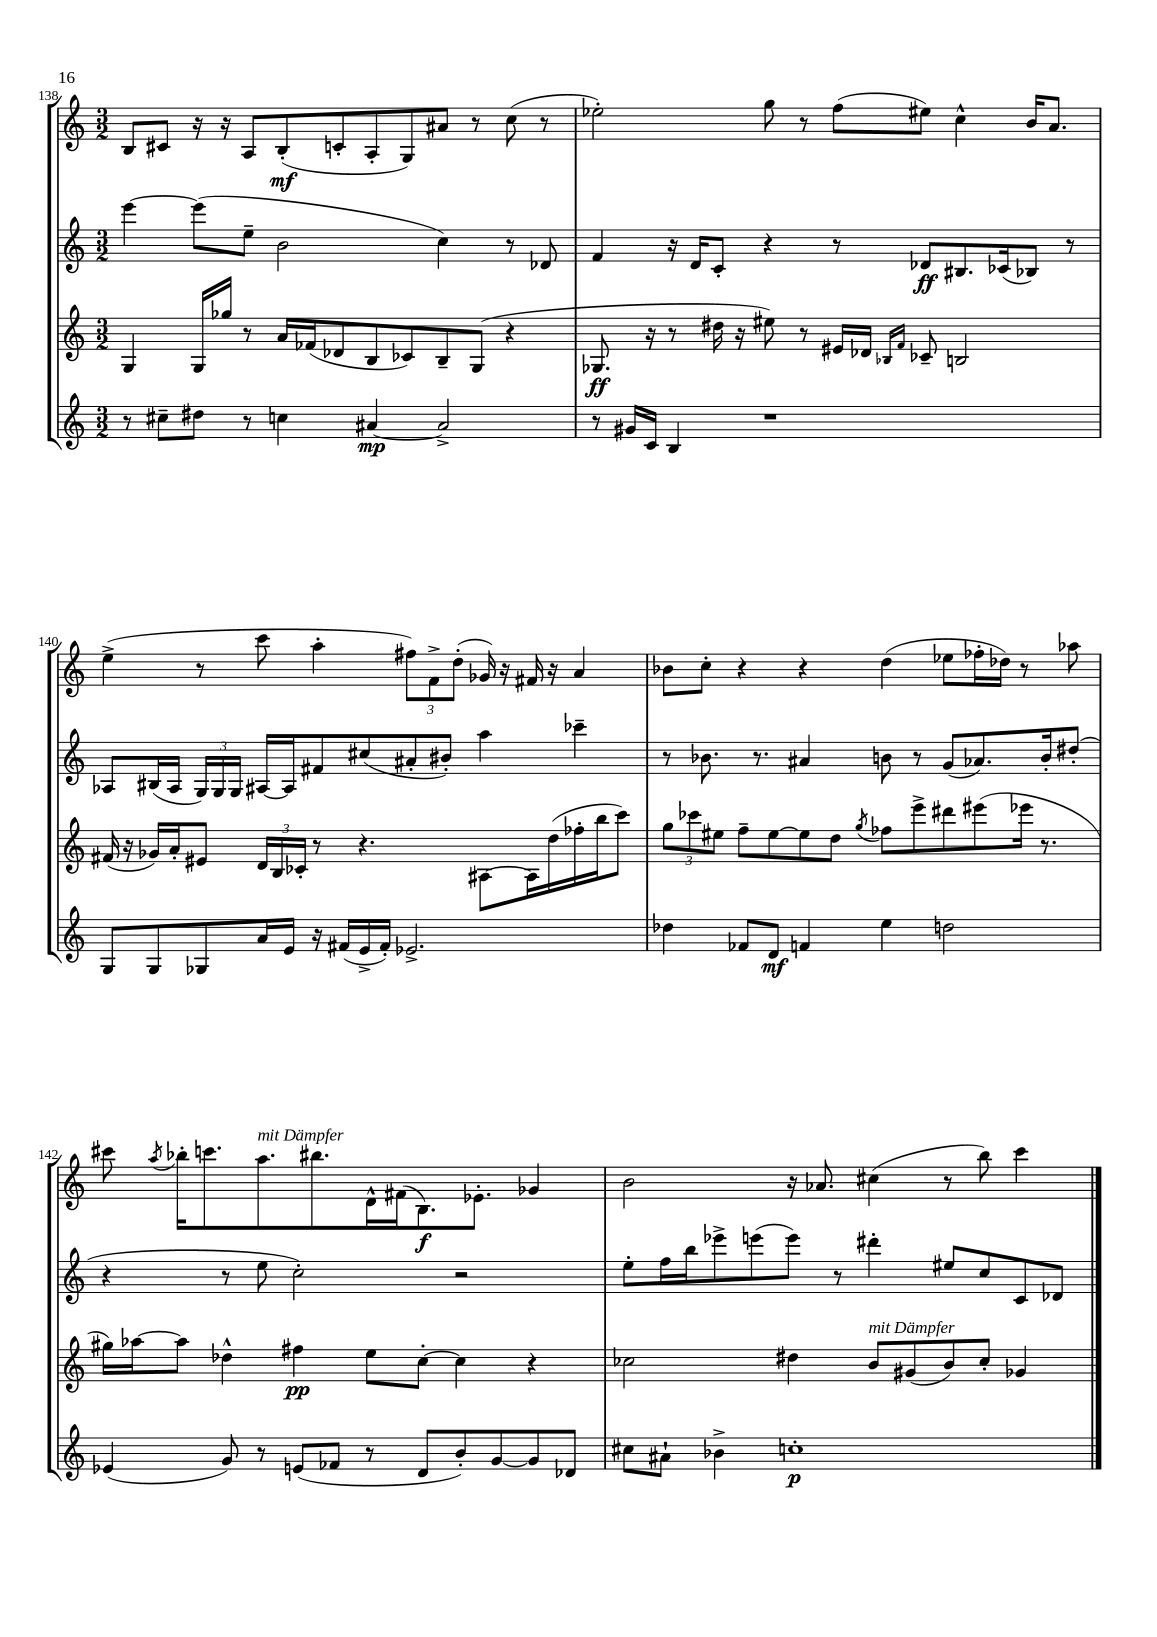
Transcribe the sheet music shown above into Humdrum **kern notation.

**kern	**dynam	**kern	**dynam	**kern	**dynam	**kern	**dynam
*part4	*part4	*part3	*part3	*part2	*part2	*part1	*part1
*staff4	*staff4	*staff3	*staff3	*staff2	*staff2	*staff1	*staff1
*clefG2	*	*clefG2	*	*clefG2	*	*clefG2	*
*k[]	*	*k[]	*	*k[]	*	*k[]	*
*M3/2	*	*M3/2	*	*M3/2	*	*M3/2	*
=138	=138	=138	=138	=138	=138	=138	=138
8r	.	4G/	.	[4eee\	.	8B/L	.
8cc#X~\L	.	.	.	.	.	8c#X/J	.
8dd#X\J	.	16G/LL	.	(8eee\L]	.	16r	.
.	.	16gg-X/JJ	.	.	.	16r	.
8r	.	8r	.	8ee~\J	.	8A/L	.
4ccn\	.	16a/LL	.	2b\	.	(8B'/	mf
.	.	(16f-X/J	.	.	.	.	.
.	.	8d-X/	.	.	.	8cn'/	.
[4a#X/	mp	8B/	.	.	.	8A'/	.
.	.	8c-X/)	.	.	.	8G/)	.
2a#^/]	.	8B~/	.	4cc\)	.	8a#X/J	.
.	.	(8G/J	.	.	.	8r	.
.	.	4r	.	8r	.	(8cc\	.
.	.	.	.	8d-X/	.	8r	.
=139	=139	=139	=139	=139	=139	=139	=139
8r	.	8.G-X/	ff	4f/	.	2ee-X'\)	.
16g#X/LL	.	.	.	.	.	.	.
16c/JJ	.	16r	.	.	.	.	.
4B/	.	8r	.	16r	.	.	.
.	.	.	.	16d/KL	.	.	.
.	.	16dd#X\	.	8c'/J	.	.	.
.	.	16r	.	.	.	.	.
1r	.	8ee#X\)	.	4r	.	8gg\	.
.	.	8r	.	.	.	8r	.
.	.	16e#X/LL	.	8r	.	(8ff\L	.
.	.	16d-X/JJ	.	.	.	.	.
.	.	16qqB-X/LL	.	.	.	.	.
.	.	16qqf/JJ	.	.	.	.	.
.	.	8c-X~/	.	8d-X/L	ff	8ee#X\J)	.
.	.	2Bn/	.	8.B#X/	.	4cc^^\	.
.	.	.	.	(16c-X/k	.	.	.
.	.	.	.	8B-X/J)	.	16b/KL	.
.	.	.	.	.	.	8.a/J	.
.	.	.	.	8r	.	.	.
!!LO:LB:g=z
=140	=140	=140	=140	=140	=140	=140	=140
8G/L	.	(16f#X/	.	8A-X/L	.	(4ee^\	.
.	.	16r	.	.	.	.	.
8G/	.	16g-X/LL)	.	(16B#X/L	.	.	.
.	.	16a'/J	.	16A-/JJ	.	.	.
8G-X/	.	8e#X/J	.	24G/LL)	.	8r	.
.	.	.	.	24G/	.	.	.
.	.	.	.	24G/JJ	.	.	.
16a/L	.	24d/LL	.	[16A#X/LL	.	8ccc\	.
.	.	24B/	.	.	.	.	.
16e/JJ	.	.	.	16A#/J]	.	.	.
.	.	24c-X'/JJ	.	.	.	.	.
16r	.	8r	.	8f#X/	.	4aa'\	.
(16f#X/LL	.	.	.	.	.	.	.
16e^/	.	4.r	.	(8cc#X/	.	.	.
16f#'/JJ)	.	.	.	.	.	.	.
2.e-X^/	.	.	.	8a#X'/	.	12ff#X\L)	.
.	.	.	.	.	.	12f^\	.
.	.	.	.	8b#X'/J)	.	.	.
.	.	.	.	.	.	(12dd'\J	.
.	.	[8A#X\L	.	4aa\	.	16g-X/)	.
.	.	.	.	.	.	16r	.
.	.	16A#\L]	.	.	.	16f#X/	.
.	.	(16dd\	.	.	.	16r	.
.	.	16ff-X'\	.	4ccc-X~\	.	4a/	.
.	.	16bb\J	.	.	.	.	.
.	.	8ccc\J)	.	.	.	.	.
=141	=141	=141	=141	=141	=141	=141	=141
4dd-X\	.	12gg\L	.	8r	.	8b-X\L	.
.	.	12ccc-X\	.	.	.	.	.
.	.	.	.	8.b-X\	.	8cc'\J	.
.	.	12ee#X\J	.	.	.	.	.
8f-X/L	.	8ff~\L	.	.	.	4r	.
.	.	.	.	8.r	.	.	.
8d/J	mf	[8ee#\	.	.	.	.	.
4fn/	.	8ee#\]	.	4a#X/	.	4r	.
.	.	8dd\J	.	.	.	.	.
.	.	8qgg/	.	.	.	.	.
4ee\	.	8ff-X\L	.	8bn\	.	(4dd\	.
.	.	8eee^\	.	8r	.	.	.
2ddn\	.	8ddd#X\	.	(8g/L	.	8ee-X\L	.
.	.	(8eee#X\	.	8.a-X/)	.	16ff-X'\L	.
.	.	.	.	.	.	16dd-X\JJ)	.
.	.	16eee-X\Jk	.	.	.	8r	.
.	.	8.r	.	16b'/k	.	.	.
.	.	.	.	(8dd#X'/J	.	8aa-X\	.
!!LO:LB:g=z
=142	=142	=142	=142	=142	=142	=142	=142
(4e-X/	.	16gg#X\LL)	.	4r	.	8ccc#X\	.
.	.	[16aa-X\J	.	.	.	.	.
.	.	.	.	.	.	8qaa/	.
.	.	8aa-\J]	.	.	.	16bb-X'\KL	.
.	.	.	.	.	.	8.cccn\	.
8g/)	.	4dd-X^^\	.	8r	.	.	.
!	!	!	!	!	!	!LO:TX:a:i:t=mit Dämpfer	!
8r	.	.	.	8ee\	.	8.aa\	.
(8en/L	.	4ff#X\	pp	2cc'\)	.	.	.
.	.	.	.	.	.	8.bb#X\	.
8f-X/J	.	.	.	.	.	.	.
8r	.	8ee\L	.	.	.	16d^^\L	.
.	.	.	.	.	.	(16f#X\J	.
8d/L	.	[8cc'\J	.	.	.	8.B\)	f
8b'/)	.	4cc\]	.	2r	.	.	.
.	.	.	.	.	.	8.e-X'\J	.
[8g/	.	.	.	.	.	.	.
8g/]	.	4r	.	.	.	4g-X/	.
8d-X/J	.	.	.	.	.	.	.
=143	=143	=143	=143	=143	=143	=143	=143
8cc#X\L	.	2cc-X\	.	8ee'\L	.	2b\	.
8a#X`\J	.	.	.	16ff\L	.	.	.
.	.	.	.	16bb\J	.	.	.
4b-X^\	.	.	.	8eee-X^\	.	.	.
.	.	.	.	(8eeen\	.	.	.
1ccn'	p	4dd#X\	.	8eee\J)	.	16r	.
.	.	.	.	.	.	8.a-X/	.
.	.	.	.	8r	.	.	.
!	!	!LO:TX:a:i:t=mit Dämpfer	!	!	!	!	!
.	.	8b/L	.	4ddd#X'\	.	(4cc#X\	.
.	.	(8g#X/	.	.	.	.	.
.	.	8b/)	.	8ee#X/L	.	8r	.
.	.	8cc-'/J	.	8cc/	.	8bb\)	.
.	.	4g-X/	.	8c/	.	4ccc\	.
.	.	.	.	8d-X/J	.	.	.
==	==	==	==	==	==	==	==
*-	*-	*-	*-	*-	*-	*-	*-
